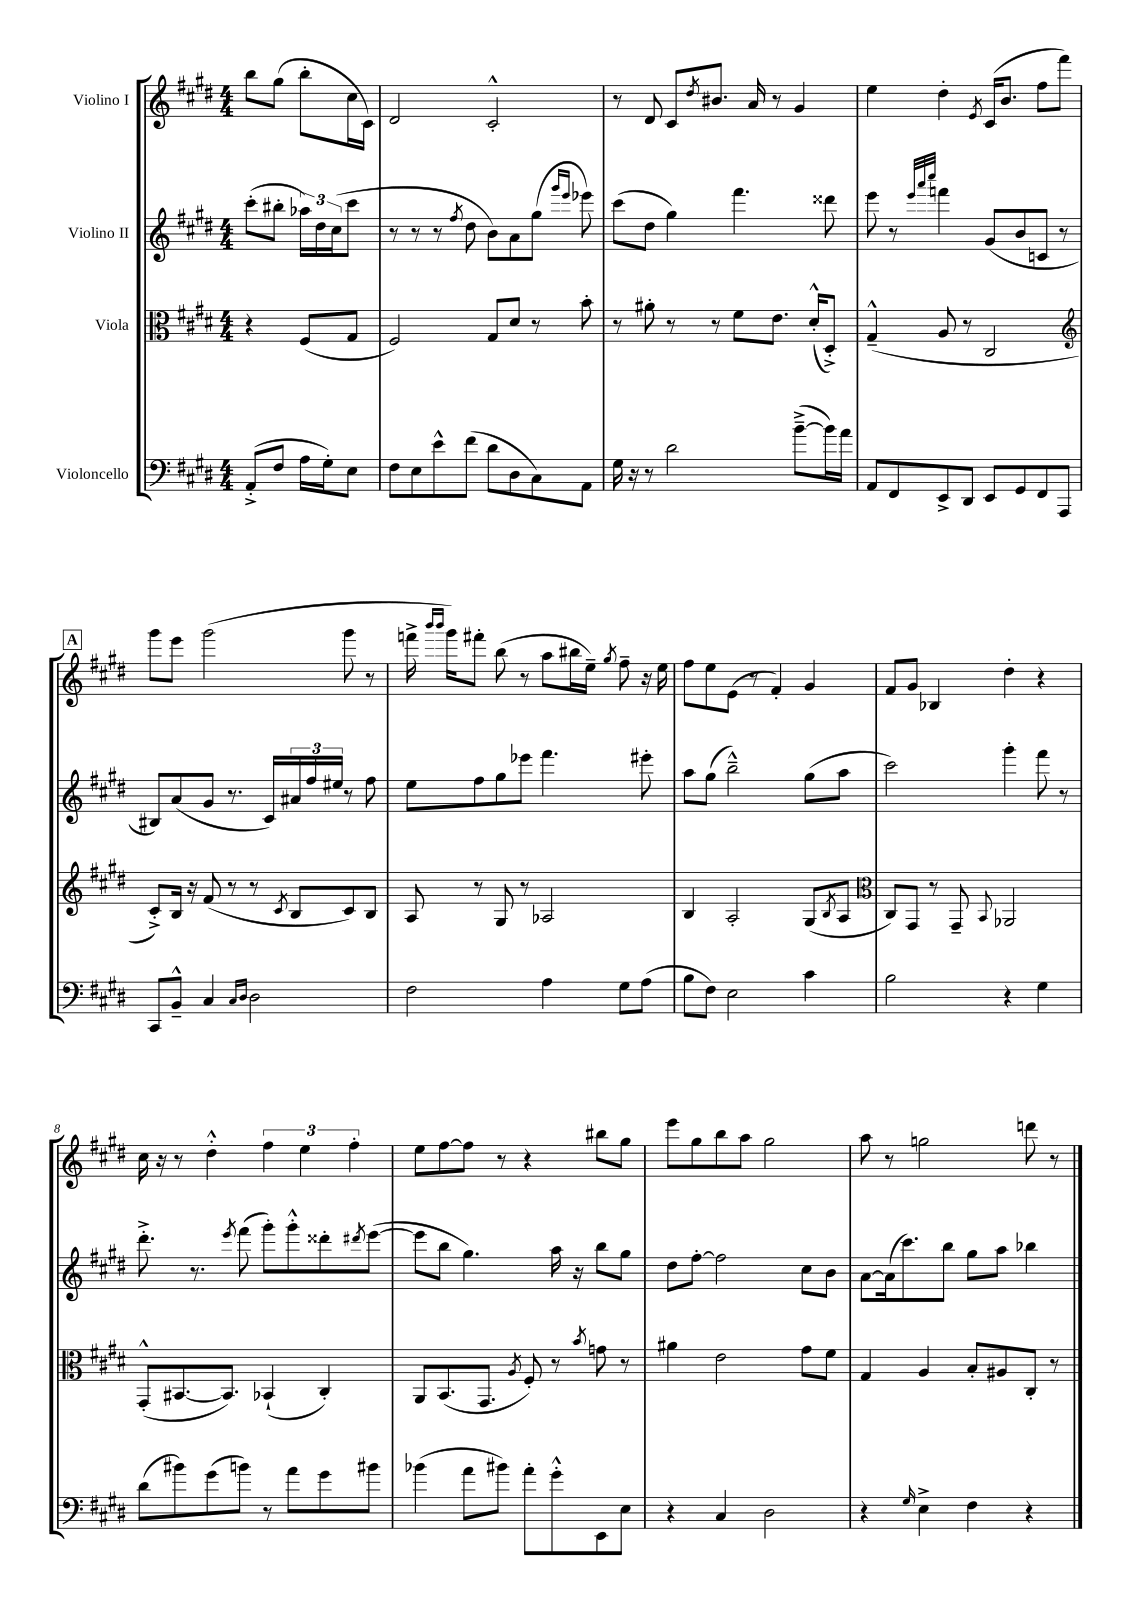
<<
\new StaffGroup <<
\new Staff = "s0" \with { instrumentName = "Violino I" } {
    \clef treble \key e \major \numericTimeSignature \time 4/4 \partial 2
    b''8 gis''8( b''8-. cis''16 cis'16) |
    dis'2 cis'2-.-^ |
    r8 dis'8 cis'8 \acciaccatura { dis''8 } bis'8. a'16 r8 gis'4 |
    e''4 dis''4-. \acciaccatura { e'8 } cis'16( b'8. fis''8 fis'''8) |
    \mark \markup { \box "A" } gis'''8 e'''8 gis'''2( gis'''8 r8 |
    f'''16-> \grace { b'''16 b'''16 } gis'''16) fis'''8-. b''8( r8 a''8 bis''16 e''16--) \acciaccatura { gis''8 } fis''8-- r16 e''16 |
    fis''8 e''8 e'8( r8 fis'4-.) gis'4 |
    fis'8 gis'8 bes4 dis''4-. r4 |
    cis''16 r16 r8 dis''4-.-^ \tuplet 3/2 { fis''4 e''4 fis''4-. } |
    e''8 fis''8~ fis''8 r8 r4 bis''8 gis''8 |
    e'''8 gis''8 b''8 a''8 gis''2 |
    a''8 r8 g''2 d'''8 r8 \bar "|." |
}
\new Staff = "s1" \with { instrumentName = "Violino II" } {
    \clef treble \key e \major \numericTimeSignature \time 4/4 \partial 2
    cis'''8-.( bis''8-. \tuplet 3/2 { aes''16) dis''16 cis''16( } cis'''8 |
    r8 r8 r8 \acciaccatura { fis''8 } dis''8 b'8) a'8 gis''8( \grace { gis'''16 e'''16 } ees'''8) |
    cis'''8( dis''8 gis''4) fis'''4. disis'''8 |
    e'''8 r8 \grace { e'''32 a'''32 cis''''32 } f'''4 gis'8( b'8 c'8 r8 |
    \mark \markup { \box "A" } bis8) a'8( gis'8 r8. cis'16) \tuplet 3/2 { ais'16 fis''16 eis''16 } r8 fis''8 |
    e''8 fis''8 gis''8 ees'''8 fis'''4. eis'''8-. |
    a''8 gis''8( b''2---^) gis''8( a''8 |
    cis'''2) gis'''4-. fis'''8 r8 |
    dis'''8.-.-> r8. \acciaccatura { e'''8 } fis'''8( gis'''8-.) gis'''8-.-^ disis'''8-. \acciaccatura { dis'''8 } e'''8~( |
    e'''8 b''8 gis''4.) a''16 r16 b''8 gis''8 |
    dis''8 fis''8~-. fis''2 cis''8 b'8 |
    a'8~ a'16( cis'''8.) b''8 gis''8 a''8 bes''4 \bar "|." |
}
\new Staff = "s2" \with { instrumentName = "Viola" } {
    \clef alto \key e \major \numericTimeSignature \time 4/4 \partial 2
    r4 fis8( gis8 |
    fis2) gis8 dis'8 r8 b'8-. |
    r8 ais'8-. r8 r8 fis'8 e'8. dis'16-.-^( dis8-.->) |
    gis4---^( a8 r8 cis2 |
    \mark \markup { \box "A" } \clef treble cis'8-.->) b16 r16 fis'8( r8 r8 \acciaccatura { cis'8 } b8 cis'8) b8 |
    a8 r8 gis8 r8 aes2 |
    b4 a2-. gis8( \acciaccatura { b8 } a8 |
    \clef alto cis8) gis,8 r8 gis,8-- \appoggiatura { b,8 } aes,2 |
    gis,8-.-^( bis,8.~ bis,8.) bes,4-!( cis4-.) |
    a,8 b,8.( gis,8. \acciaccatura { a8 } fis8-.) r8 \acciaccatura { b'8 } g'8 r8 |
    ais'4 e'2 gis'8 fis'8 |
    gis4 a4 b8-. ais8 cis8-. r8 \bar "|." |
}
\new Staff = "s3" \with { instrumentName = "Violoncello" } {
    \clef bass \key e \major \numericTimeSignature \time 4/4 \partial 2
    a,8-.->( fis8 a16 gis16-.) e8 |
    fis8 e8 e'8-^ fis'8( dis'8 dis8 cis8) a,8 |
    gis16 r16 r8 dis'2 b'8~--->( b'16) a'16 |
    a,8 fis,8 e,8-> dis,8 e,8 gis,8 fis,8 a,,8 |
    \mark \markup { \box "A" } cis,8 b,8---^ cis4 \grace { cis16 dis16 } dis2 |
    fis2 a4 gis8 a8( |
    b8 fis8) e2 cis'4 |
    b2 r4 gis4 |
    dis'8( bis'8) gis'8( b'8) r8 a'8 gis'8 bis'8 |
    bes'4( a'8 bis'8) a'8-. gis'8-.-^ e,8 e8 |
    r4 cis4 dis2 |
    r4 \grace { gis16 } e4-> fis4 r4 \bar "|." |
}
>>
>>
